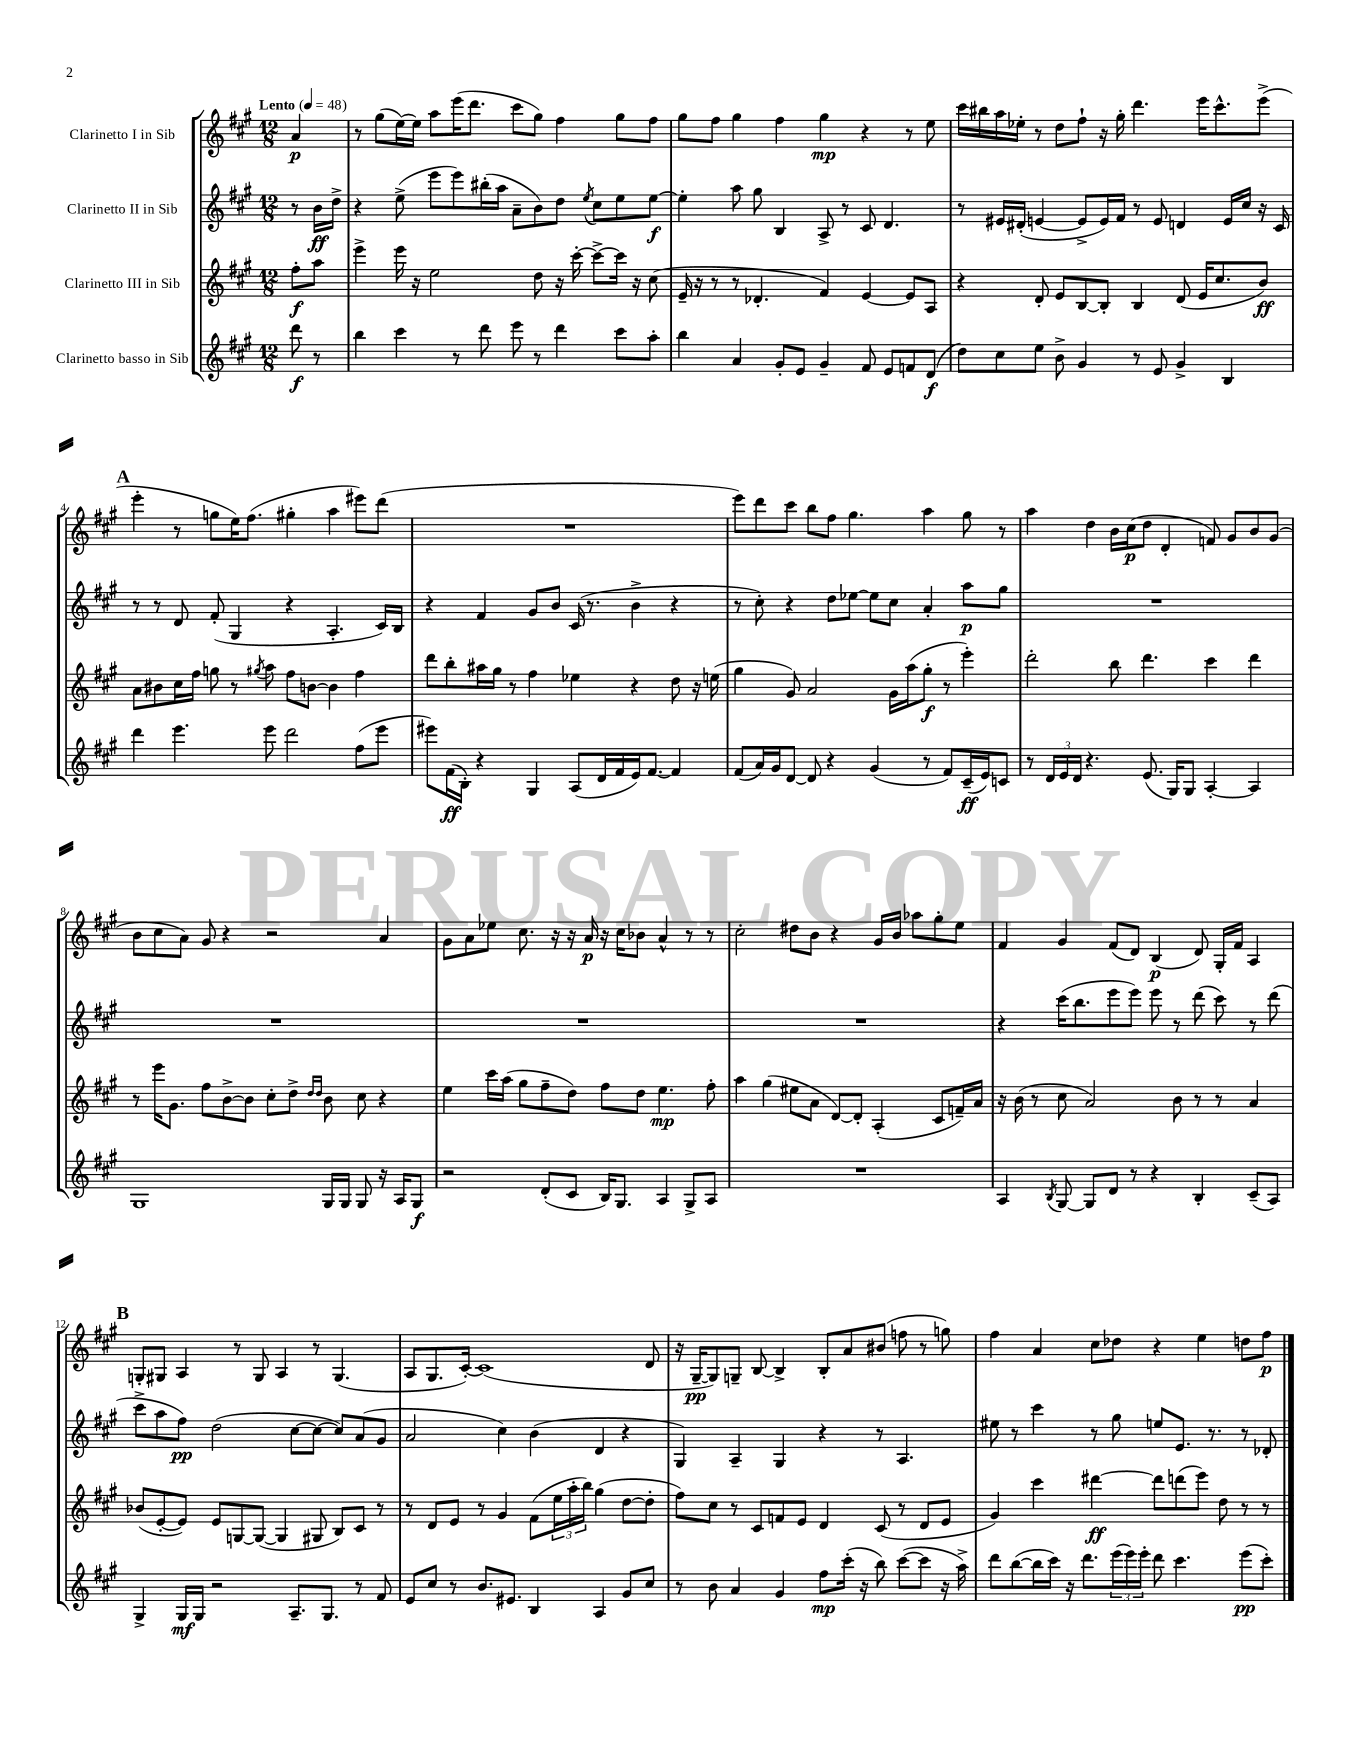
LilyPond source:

<<
\new StaffGroup <<
\new Staff = "s0" \with { instrumentName = "Clarinetto I in Sib" } {
    \clef treble \key a \major \numericTimeSignature \time 12/8 \partial 4 \tempo "Lento" 4 = 48
    a'4\p |
    r8 gis''8( e''16~) e''16 a''8 e'''16( d'''8. cis'''8 gis''8) fis''4 gis''8 fis''8 |
    gis''8 fis''8 gis''4 fis''4 gis''4\mp r4 r8 e''8 |
    cis'''16 bis''16 a''16 ees''16-. r8 d''8 fis''8-! r16 gis''16-. d'''4. e'''16 cis'''8.-^ e'''8->( |
    \mark \markup { \bold "A" } e'''4-. r8 g''8 e''16) fis''8.( gis''4-. a''4 eis'''8) d'''8( |
    R1. |
    e'''8) d'''8 cis'''8 b''8 fis''8 gis''4. a''4 gis''8 r8 |
    a''4 d''4 b'16 cis''16\p( d''8 d'4-. f'8) gis'8 b'8 gis'8( |
    b'8 cis''8 a'8) gis'8 r4 r2 a'4 |
    gis'8 a'8 ees''8 cis''8. r16 r16 a'16\p r16 cis''16 bes'8 a'4-^ r8 r8 |
    cis''2-. dis''8 b'8 r4 gis'16 b'16 aes''8 gis''8-. e''8 |
    fis'4 gis'4 fis'8( d'8) b4\p( d'8) gis16-. fis'16 a4 |
    \mark \markup { \bold "B" } g8-. gis8 a4 r8 gis8 a4 r8 gis4.( |
    a8 gis8. cis'16~-.) cis'1( d'8 |
    r16 gis16~--\pp gis8) g8-- b8~ b4-> b8-. a'8 bis'8( f''8 r8 g''8) |
    fis''4 a'4 cis''8 des''8 r4 e''4 d''8 fis''8\p \bar "|." |
}
\new Staff = "s1" \with { instrumentName = "Clarinetto II in Sib" } {
    \clef treble \key a \major \numericTimeSignature \time 12/8 \partial 4
    r8 b'16\ff d''16-> |
    r4 e''8->( e'''8 e'''8) bis''16-.( a''16 a'8-- b'8) d''8 \acciaccatura { e''8 } cis''8 e''8 e''8~\f |
    e''4-. a''8 gis''8 b4 a8-> r8 cis'8 d'4. |
    r8 eis'16 dis'16-.( e'4~ e'8-> e'16) fis'16 r8 e'8 d'4 e'16 cis''16 r16 cis'16 |
    \mark \markup { \bold "A" } r8 r8 d'8 fis'8-.( gis4 r4 a4.-. cis'16) b16 |
    r4 fis'4 gis'8 b'8 cis'16( r8. b'4-> r4 |
    r8 cis''8-.) r4 d''8 ees''8~ ees''8 cis''8 a'4-. a''8\p gis''8 |
    R1. |
    R1. |
    R1. |
    R1. |
    r4 cis'''16( b''8. e'''8 e'''8) e'''8 r8 d'''8( cis'''8) r8 d'''8( |
    \mark \markup { \bold "B" } cis'''8-> a''8 fis''8\pp) d''2( cis''8~ cis''8~ cis''8) a'8( gis'8 |
    a'2 cis''4) b'4( d'4 r4 |
    gis4) a4-- gis4 r4 r8 a4. |
    eis''8 r8 cis'''4 r8 gis''8 e''8 e'8. r8. r8 des'8-. \bar "|." |
}
\new Staff = "s2" \with { instrumentName = "Clarinetto III in Sib" } {
    \clef treble \key a \major \numericTimeSignature \time 12/8 \partial 4
    fis''8-.\f a''8 |
    e'''4-> e'''16 r16 e''2 d''8 r16 cis'''16~-. cis'''8~-> cis'''16 r16 cis''8( |
    e'16-- r16 r8 r8 des'4.-. fis'4) e'4~ e'8 a8 |
    r4 d'8-. e'8 b8~ b8-. b4 d'8( e'16 cis''8. b'8\ff) |
    \mark \markup { \bold "A" } a'8 bis'8 cis''16 fis''16 g''8 r8 \acciaccatura { gis''8 } a''8 fis''8 b'8~ b'4 fis''4 |
    d'''8 b''8-. ais''16 gis''16 r8 fis''4 ees''4 r4 d''8 r16 e''16( |
    gis''4 gis'8) a'2 gis'16 a''16( gis''8-.\f r8 e'''4-.) |
    d'''2-. b''8 d'''4. cis'''4 d'''4 |
    r8 e'''16 gis'8. fis''8 b'8~-> b'8 cis''8-. d''8-> \grace { d''16 d''16 } b'8 cis''8 r4 |
    e''4 cis'''16 a''16( gis''8 fis''8-- d''8) fis''8 d''8 e''4.\mp fis''8-. |
    a''4 gis''4( eis''8 a'8 d'8~) d'8-. a4-.( cis'8 f'16--) a'16 |
    r16 b'16( r8 cis''8 a'2) b'8 r8 r8 a'4 |
    \mark \markup { \bold "B" } bes'8( e'8~-. e'8) e'8 g8~ g8~( g4 gis8 b8) cis'8 r8 |
    r8 d'8 e'8 r8 gis'4 fis'8( \tuplet 3/2 { e''16 a''16-. b''16) } gis''4( d''8~ d''8-. |
    fis''8) cis''8 r8 cis'8 f'8 e'8 d'4 cis'8( r8 d'8 e'8 |
    gis'4) cis'''4 dis'''4~\ff dis'''8 d'''8( e'''8) d''8 r8 r8 \bar "|." |
}
\new Staff = "s3" \with { instrumentName = "Clarinetto basso in Sib" } {
    \clef treble \key a \major \numericTimeSignature \time 12/8 \partial 4
    d'''8\f r8 |
    b''4 cis'''4 r8 d'''8 e'''8 r8 d'''4 cis'''8 a''8-. |
    b''4 a'4 gis'8-. e'8 gis'4-- fis'8 e'8 f'8 d'8\f( |
    d''8) cis''8 e''8 b'8-> gis'4 r8 e'8 gis'4-> b4 |
    \mark \markup { \bold "A" } d'''4 e'''4. e'''8 d'''2 fis''8( e'''8 |
    eis'''8) fis'16\ff( b16-.) r4 gis4 a8( d'16 fis'16 e'16) fis'8.~ fis'4 |
    fis'8( a'16) gis'16 d'8~ d'8 r4 gis'4( r8 fis'8) cis'16--\ff( e'16) c'8 |
    r8 \tuplet 3/2 { d'16 e'16 d'16 } r4. e'8.( gis16) gis8 a4~-. a4 |
    gis1 gis16 gis16 gis8 r16 a16 gis8\f |
    r2 d'8-.( cis'8 b16) gis8. a4 gis8-> a8 |
    R1. |
    a4 \acciaccatura { b8 } gis8~ gis8 d'8 r8 r4 b4-. cis'8--( a8) |
    \mark \markup { \bold "B" } gis4-> gis16\mf gis16 r2 a8.-- gis8. r8 fis'8 |
    e'8 cis''8 r8 b'8. eis'8. b4 a4 gis'8 cis''8 |
    r8 b'8 a'4 gis'4 fis''8\mp cis'''16-.( r16 b''8) cis'''8~( cis'''8 r16 a''16->) |
    d'''8 b''8~( b''16 cis'''16) r16 d'''8. \tuplet 3/2 { e'''16( e'''16) e'''16-. } d'''8 cis'''4. e'''8\pp( cis'''8-.) \bar "|." |
}
>>
>>
